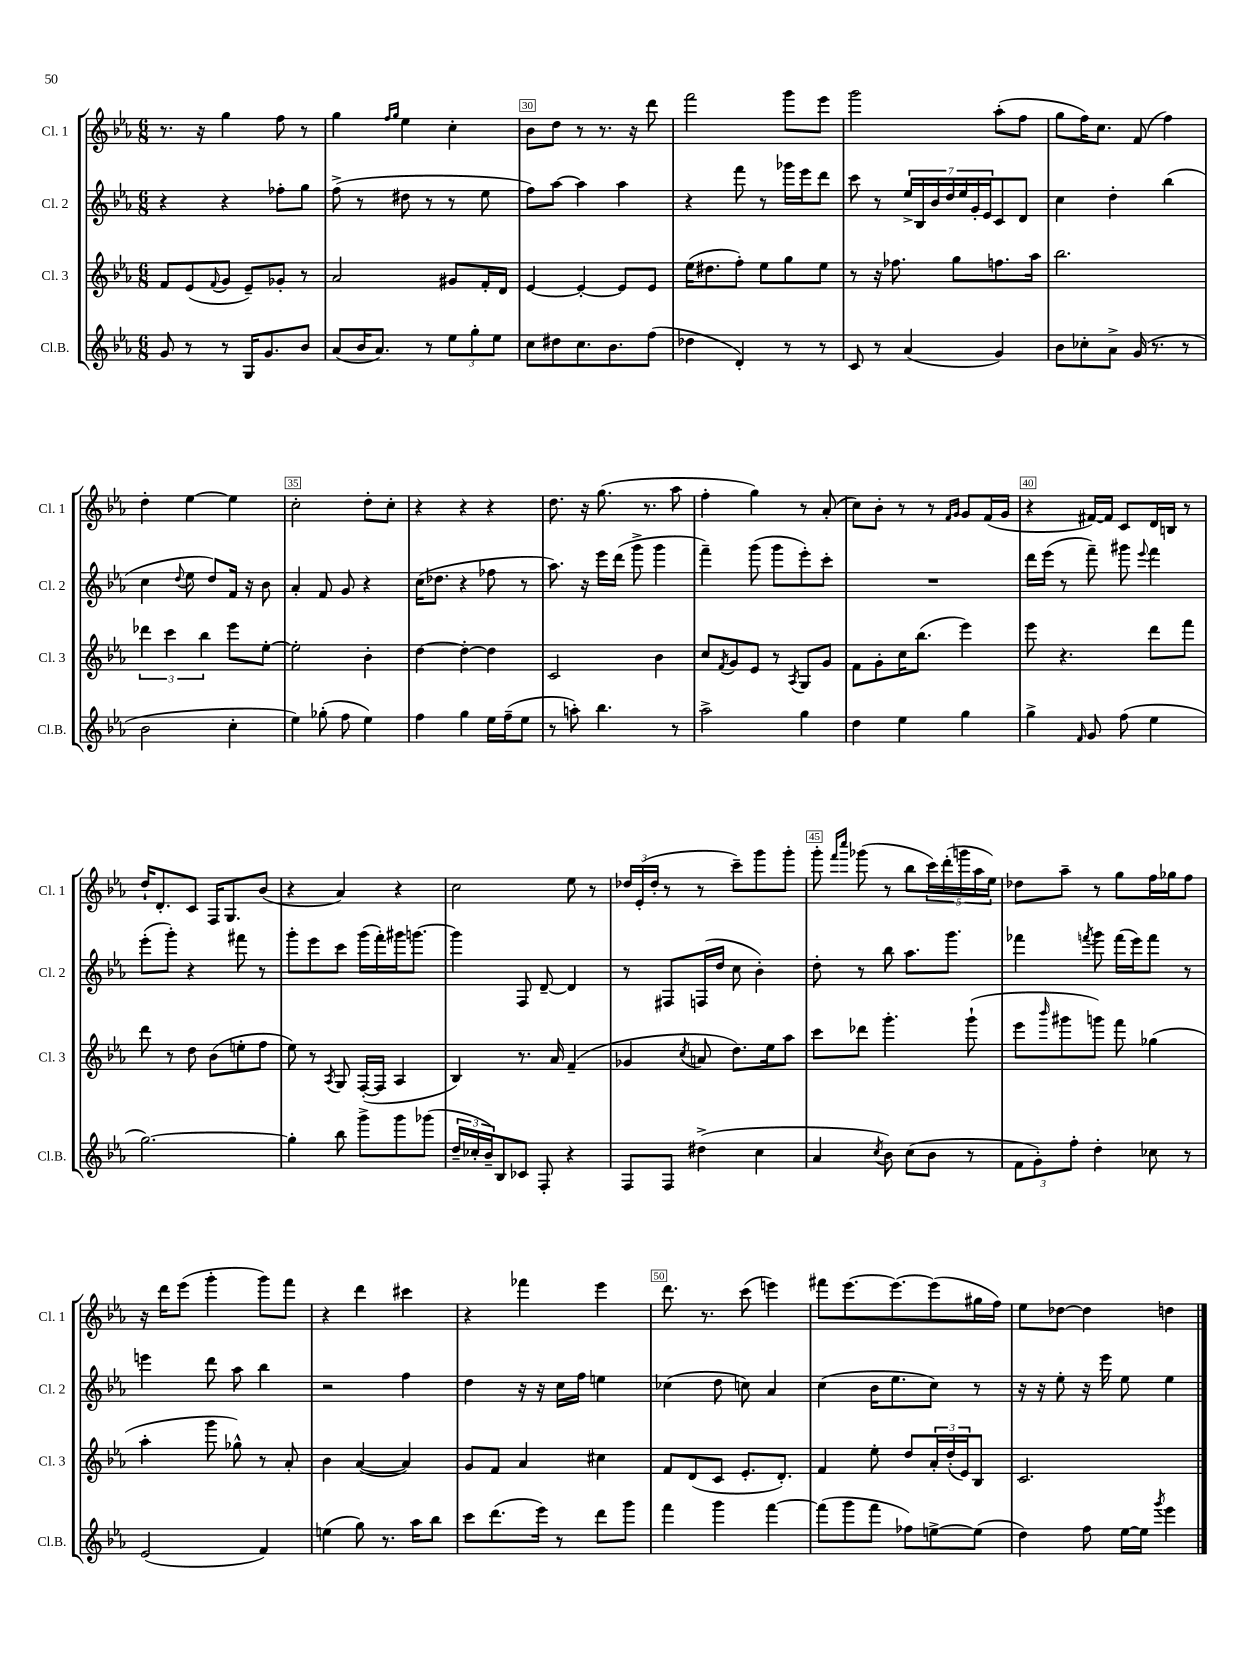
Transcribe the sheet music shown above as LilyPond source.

<<
\new StaffGroup <<
\new Staff = "s0" \with { instrumentName = "Cl. 1" shortInstrumentName = "Cl. 1" } {
    \clef treble \key ees \major \numericTimeSignature \time 6/8
    r8. r16 g''4 f''8 r8 |
    g''4 \grace { f''16 g''16 } ees''4 c''4-. |
    bes'8 d''8 r8 r8. r16 d'''8 |
    f'''2 g'''8 ees'''8 |
    g'''2 aes''8-.( f''8 |
    g''8 f''16) c''8. f'8( f''4) |
    d''4-. ees''4~ ees''4 |
    c''2-. d''8-. c''8-. |
    r4 r4 r4 |
    d''8. r16 g''8.( r8. aes''8 |
    f''4-. g''4) r8 aes'8-.( |
    c''8) bes'8-. r8 r8 \grace { f'16 g'16 } g'8 f'16( g'16 |
    r4 fis'16~) fis'16 c'8 d'16 b16 r8 |
    d''16-! d'8.-. c'8 f16 g8. bes'8( |
    r4 aes'4) r4 |
    c''2 ees''8 r8 |
    \tuplet 3/2 { des''16 ees'16-.( des''16-. } r8 r8 c'''8--) g'''8 g'''8-. |
    g'''8-. \grace { f'''16 c''''16 } ges'''8( r8 bes''8 \tuplet 5/4 { c'''16) d'''16-.( g'''16 aes''16 ees''16) } |
    des''8 aes''8-- r8 g''8 f''16 ges''16 f''8 |
    r16 d'''16 ees'''8( g'''4-. g'''8) f'''8 |
    r4 d'''4 cis'''4 |
    r4 fes'''4 ees'''4 |
    d'''8. r8. c'''8( e'''4) |
    fis'''8 ees'''8.~ ees'''8.~ ees'''8( gis''16 f''16) |
    ees''8 des''8~ des''4 d''4 \bar "|." |
}
\new Staff = "s1" \with { instrumentName = "Cl. 2" shortInstrumentName = "Cl. 2" } {
    \clef treble \key ees \major \numericTimeSignature \time 6/8
    r4 r4 fes''8-. g''8 |
    f''8->( r8 dis''8 r8 r8 ees''8 |
    f''8) aes''8~ aes''4 aes''4 |
    r4 f'''8 r8 ges'''16 ees'''16 d'''8 |
    c'''8 r8 \tuplet 7/4 { ees''16-> bes16 bes'16 d''16 ees''16 g'16-. ees'16 } c'8 d'8 |
    c''4 d''4-. bes''4( |
    c''4 \appoggiatura { d''8 } ees''8 d''8) f'16 r16 bes'8 |
    aes'4-. f'8 g'8 r4 |
    c''16( des''8. r4 fes''8 r8 |
    aes''8.) r16 ees'''16 d'''16( g'''8-> g'''4 |
    f'''4--) g'''8( g'''8 ees'''8-.) c'''8-. |
    R2. |
    d'''16 ees'''16( r8 f'''8--) gis'''8 \appoggiatura { ees'''8 } f'''4 |
    ees'''8-.( g'''8-.) r4 fis'''8 r8 |
    g'''8-. ees'''8 c'''8 g'''16( f'''16-.) gis'''16 g'''8.~ |
    g'''4 f8 d'8~-- d'4 |
    r8 fis8 f16( d''16 c''8 bes'4-.) |
    d''8-. r8 bes''8 aes''8. g'''8. |
    fes'''4 \acciaccatura { f'''8 } g'''8 f'''16( ees'''16) f'''8 r8 |
    e'''4 d'''8 aes''8 bes''4 |
    r2 f''4 |
    d''4 r16 r16 c''16 f''16 e''4 |
    ces''4( d''8 c''8) aes'4 |
    c''4( bes'16 ees''8. c''8) r8 |
    r16 r16 ees''8-. r16 ees'''16 ees''8 ees''4 \bar "|." |
}
\new Staff = "s2" \with { instrumentName = "Cl. 3" shortInstrumentName = "Cl. 3" } {
    \clef treble \key ees \major \numericTimeSignature \time 6/8
    f'8 ees'8( \appoggiatura { f'8 } g'8 ees'8--) ges'8-. r8 |
    aes'2 gis'8 f'16-. d'16 |
    ees'4~ ees'4~-. ees'8 ees'8 |
    ees''16( dis''8. f''8-.) ees''8 g''8 ees''8 |
    r8 r16 fes''8. g''8 f''8. aes''16 |
    bes''2. |
    \tuplet 3/2 { des'''4 c'''4 bes''4 } ees'''8 ees''8~-. |
    ees''2-. bes'4-. |
    d''4~ d''4~-. d''4 |
    c'2 bes'4 |
    c''8 \acciaccatura { f'8 } g'8 ees'8 r8 \acciaccatura { aes8 } g8 g'8 |
    f'8 g'8-. c''16 bes''8.( ees'''4) |
    ees'''8 r4. d'''8 f'''8 |
    d'''8 r8 d''8 bes'8( e''8-. f''8 |
    ees''8) r8 \acciaccatura { aes8 } g8 f16~-.( f16 aes4 |
    bes4) r8. aes'16 f'4--( |
    ges'4 \acciaccatura { c''8 } a'8 d''8.) ees''16 aes''8 |
    c'''8 des'''8 g'''4.-. g'''8-!( |
    ees'''8 \grace { bes'''16 } gis'''8 g'''8) f'''8 ges''4( |
    aes''4-. g'''8 ges''8-^) r8 aes'8-. |
    bes'4 aes'4~( aes'4) |
    g'8 f'8 aes'4 cis''4 |
    f'8 d'8( c'8 ees'8.-. d'8.-.) |
    f'4 ees''8-. d''8 \tuplet 3/2 { aes'16-. d''16-.( ees'16) } bes8 |
    c'2. \bar "|." |
}
\new Staff = "s3" \with { instrumentName = "Cl.B." shortInstrumentName = "Cl.B." } {
    \clef treble \key ees \major \numericTimeSignature \time 6/8
    g'8 r8 r8 g16 g'8. bes'8 |
    aes'8( bes'16 aes'8.) r8 \tuplet 3/2 { ees''8 g''8-. ees''8 } |
    c''8 dis''8 c''8. bes'8. f''8( |
    des''4 d'4-.) r8 r8 |
    c'8 r8 aes'4( g'4) |
    bes'8 ces''8-. aes'8-> g'16( r8. r8 |
    bes'2 c''4-. |
    ees''4) ges''8-.( f''8 ees''4) |
    f''4 g''4 ees''16 f''16--( ees''8 |
    r8 a''8-.) bes''4. r8 |
    aes''2-> g''4 |
    d''4 ees''4 g''4 |
    g''4-> \grace { f'16 } g'8 f''8( ees''4 |
    g''2.~) |
    g''4-. bes''8 g'''8-> g'''8 ges'''8( |
    \tuplet 3/2 { d''16-- ces''16-. bes'16--) } bes8 ces'8 f8-. r4 |
    f8 f8 dis''4->( c''4 |
    aes'4 \acciaccatura { c''8 } bes'8) c''8( bes'8 r8 |
    \tuplet 3/2 { f'8 g'8-.) f''8-. } d''4-. ces''8 r8 |
    ees'2( f'4) |
    e''4( g''8) r8. aes''16 bes''8 |
    c'''8 d'''8.( ees'''16) r8 d'''8 g'''8 |
    f'''4 g'''4 f'''4~ |
    f'''8( g'''8 f'''8 fes''8) e''8~-> e''8( |
    d''4) f''8 ees''16~ ees''16 \acciaccatura { g'''8 } ees'''4 \bar "|." |
}
>>
>>
\layout { \context { \Score currentBarNumber = #28 \override BarNumber.break-visibility = ##(#f #t #t) barNumberVisibility = #(every-nth-bar-number-visible 5) \override BarNumber.stencil = #(make-stencil-boxer 0.1 0.3 ly:text-interface::print) } }
